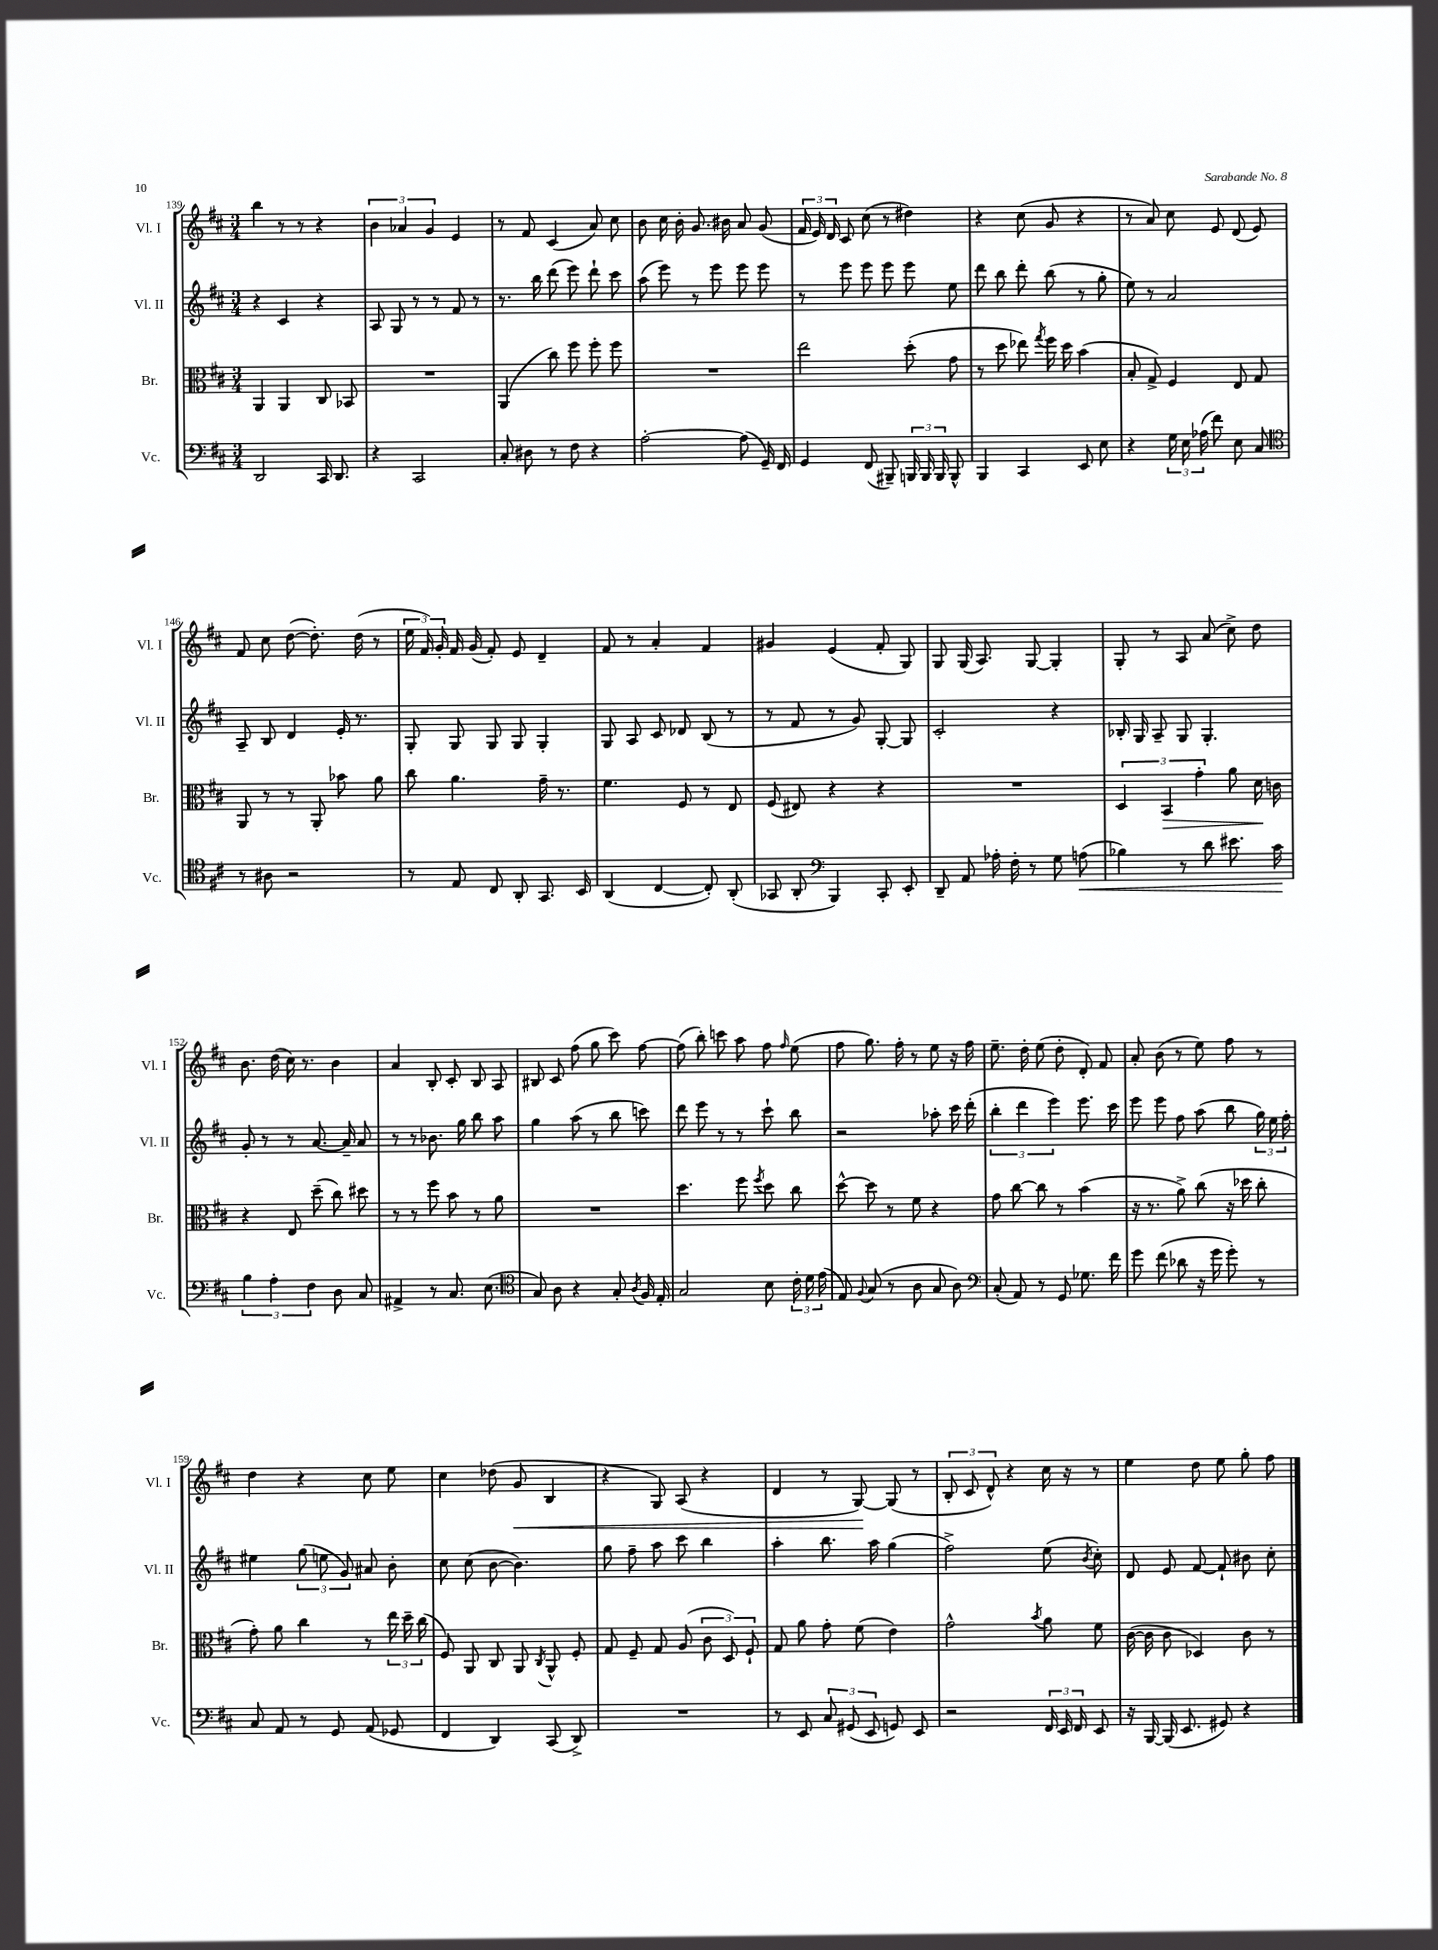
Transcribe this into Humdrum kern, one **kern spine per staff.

**kern	**dynam	**kern	**dynam	**kern	**kern	**dynam
*part4	*part4	*part3	*part3	*part2	*part1	*part1
*staff4	*staff4	*staff3	*staff3	*staff2	*staff1	*staff1
*I"Vc.	*	*I"Br.	*	*I"Vl. II	*I"Vl. I	*
*I'Vc.	*	*I'Br.	*	*I'Vl. II	*I'Vl. I	*
*clefF4	*	*clefC3	*	*clefG2	*clefG2	*
*k[f#c#]	*	*k[f#c#]	*	*k[f#c#]	*k[f#c#]	*
*M3/4	*	*M3/4	*	*M3/4	*M3/4	*
=139	=139	=139	=139	=139	=139	=139
2DD/	.	4AA/	.	4r	4bb\	.
.	.	4AA/	.	4c#/	8r	.
.	.	.	.	.	8r	.
16CC#/	.	8C#/	.	4r	4r	.
8.DD/	.	.	.	.	.	.
.	.	8BB-X/	.	.	.	.
=140	=140	=140	=140	=140	=140	=140
4r	.	2.r	.	8A/	6b\	.
.	.	.	.	8G/	.	.
.	.	.	.	.	6a-X/	.
2CC#/	.	.	.	8r	.	.
.	.	.	.	.	6g/	.
.	.	.	.	8r	.	.
.	.	.	.	8f#/	4e/	.
.	.	.	.	8r	.	.
=141	=141	=141	=141	=141	=141	=141
8C#'/	.	(4AA/	.	8.r	8r	.
8D#X\	.	.	.	.	8f#/	.
.	.	.	.	16bb\	.	.
8r	.	8cc#\)	.	(8ddd\	(4c#/	.
8F#\	.	8ff#\	.	8eee\)	.	.
4r	.	8ff#'\	.	8ddd`\	8a/)	.
.	.	8ff#\	.	8ccc#\	8cc#\	.
=142	=142	=142	=142	=142	=142	=142
[2A'\	.	2.r	.	(8aa\	8b\	.
.	.	.	.	8eee\)	16cc#\	.
.	.	.	.	.	16b'\	.
.	.	.	.	8r	8.g/	.
.	.	.	.	8eee\	.	.
.	.	.	.	.	16b#X\	.
(8A\]	.	.	.	8eee\	8a/	.
16GG~/)	.	.	.	8eee\	(8g/	.
16FF#/	.	.	.	.	.	.
=143	=143	=143	=143	=143	=143	=143
4GG/	.	2ee\	.	8r	24f#/	.
.	.	.	.	.	24e/)	.
.	.	.	.	.	24d/	.
.	.	.	.	8eee\	8c#/	.
(8FF#/	.	.	.	8eee\	(8cc#\	.
8BBB#X~/)	.	.	.	8eee\	8r	.
24BBBn/	.	(8dd'\	.	8eee\	4dd#X\)	.
24BBB/	.	.	.	.	.	.
24BBB/	.	.	.	.	.	.
8BBB^^/	.	8g\	.	8ee\	.	.
=144	=144	=144	=144	=144	=144	=144
4BBB/	.	8r	.	8ddd\	4r	.
.	.	8dd\	.	8bb\	.	.
4CC#/	.	8ee-X\)	.	8ddd'\	(8cc#\	.
.	.	8qgg/	.	.	.	.
.	.	16ff#\	.	(8bb\	8g/	.
.	.	16dd\	.	.	.	.
8EE/	.	(4b\	.	8r	4r	.
8E\	.	.	.	8gg'\	.	.
=145	=145	=145	=145	=145	=145	=145
4r	.	8B'/	.	8ee\)	8r	.
.	.	8G^/)	.	8r	8a/)	.
24G\	.	4F#/	.	2a/	8cc#\	.
24E\	.	.	.	.	.	.
(24A-X\	.	.	.	.	.	.
8f#\)	.	.	.	.	8e/	.
8E\	.	8E/	.	.	(8d/	.
8C#/	.	8G/	.	.	8e/)	.
!!LO:LB:g=z
=146	=146	=146	=146	=146	=146	=146
*clefC4	*	*	*	*	*	*
8r	.	8AA/	.	8A~/	8f#/	.
8A#X\	.	8r	.	8B/	8cc#\	.
2r	.	8r	.	4d/	([8dd\	.
.	.	8AA'/	.	.	8.dd'\])	.
.	.	8b-X\	.	16e'/	.	.
.	.	.	.	8.r	(16dd\	.
.	.	8a\	.	.	8r	.
=147	=147	=147	=147	=147	=147	=147
8r	.	8cc#\	.	8G'/	24ee\	.
.	.	.	.	.	24f#/)	.
.	.	.	.	.	24g'/	.
8E/	.	4.a\	.	8G/	16f#/	.
.	.	.	.	.	(16g/	.
8C#/	.	.	.	8G/	8f#'/)	.
8AA'/	.	.	.	8G/	8e/	.
8.GG/	.	16g~\	.	4G'/	4d~/	.
.	.	8.r	.	.	.	.
16BB/	.	.	.	.	.	.
=148	=148	=148	=148	=148	=148	=148
(4AA/	.	4.f#\	.	8G/	8f#/	.
.	.	.	.	8A/	8r	.
[4C#/	.	.	.	8c#/	4a'/	.
.	.	8F#/	.	8d-X/	.	.
8C#'/])	.	8r	.	(8B/	4f#/	.
(8AA'/	.	8E/	.	8r	.	.
=149	=149	=149	=149	=149	=149	=149
8GG-X/	.	(8F#/	.	8r	4g#X/	.
8AA'/	.	8E#X/)	.	8f#/	.	.
*clefF4	*	*	*	*	*	*
4BBB/)	.	4r	.	8r	(4e/	.
.	.	.	.	8g/)	.	.
8CC#'/	.	4r	.	[8G'/	8f#'/	.
8EE'/	.	.	.	8G/]	8G/)	.
=150	=150	=150	=150	=150	=150	=150
8DD~/	.	2.r	.	2c#'/	8G/	.
8AA/	.	.	.	.	(16G/	.
.	.	.	.	.	8.A/)	.
16A-X'\	.	.	.	.	.	.
16F#'\	.	.	.	.	.	.
8r	.	.	.	.	[8G/	.
8G\	.	.	.	4r	4G'/]	.
!	!LO:HP:b	!	!	!	!	!
(8An\	<	.	.	.	.	.
=151	=151	=151	=151	=151	=151	=151
4B-X\)	.	6D/	.	16B-X'/	8G'/	.
.	.	.	.	16G/	.	.
.	.	.	.	8A~/	8r	.
!	!	!	!LO:HP:b	!	!	!
.	.	6BB/	>	.	.	.
8r	.	.	.	8G/	8A/	.
.	.	6g'\	.	.	.	.
8d\	.	.	.	4.G'/	(8a/	.
8.e#X\	.	8a\	.	.	8cc#^\)	.
.	.	16d\	.	.	8dd\	.
16c#\	.	16cn\	]	.	.	.
.	[	.	.	.	.	.
!!LO:LB:g=z
=152	=152	=152	=152	=152	=152	=152
6B\	.	4r	.	8g'/	8.b\	.
.	.	.	.	8r	.	.
6A'\	.	.	.	.	.	.
.	.	.	.	.	(16dd\	.
.	.	8E/	.	8r	16cc#\)	.
.	.	.	.	.	8.r	.
6F#\	.	.	.	.	.	.
.	.	(8dd~\	.	[8.a/	.	.
8D\	.	8cc#\)	.	.	4b\	.
.	.	.	.	16a~/]	.	.
8C#/	.	8dd#X\	.	8a/	.	.
=153	=153	=153	=153	=153	=153	=153
4AA#X^/	.	8r	.	8r	4a/	.
.	.	8r	.	8r	.	.
8r	.	8ff#\	.	8.b-X\	8B'/	.
8.C#/	.	8b\	.	.	8c#'/	.
.	.	.	.	16gg\	.	.
.	.	8r	.	8bb\	8B/	.
(8.E\	.	.	.	.	.	.
.	.	8a\	.	8aa\	8A/	.
=154	=154	=154	=154	=154	=154	=154
*clefC4	*	*	*	*	*	*
8G/)	.	2.r	.	4gg\	8B#X/	.
8A\	.	.	.	.	8c#/	.
4r	.	.	.	(8aa\	(8ff#\	.
.	.	.	.	8r	8gg\	.
8G'/	.	.	.	8bb\	8ccc#\)	.
8qA/	.	.	.	.	.	.
16F#/	.	.	.	8cccn\)	[8ff#\	.
16E'/	.	.	.	.	.	.
=155	=155	=155	=155	=155	=155	=155
2G/	.	4.dd\	.	8ddd\	(8ff#\]	.
.	.	.	.	8eee\	8bb'\)	.
.	.	.	.	8r	8cccn\	.
.	.	8ff#\	.	8r	8aa\	.
.	.	8qff#/	.	.	.	.
8B\	.	8dd\	.	8ccc#`\	8ff#\	.
.	.	.	.	.	16qqff#/	.
24c#'\	.	8cc#\	.	8bb\	(8ee\	.
24d\	.	.	.	.	.	.
(24e\	.	.	.	.	.	.
=156	=156	=156	=156	=156	=156	=156
8E/)	.	[8dd^^\	.	2r	8ff#\	.
8qqF#/	.	.	.	.	.	.
(8G/	.	8dd\]	.	.	8.gg\)	.
8r	.	8r	.	.	.	.
.	.	.	.	.	16ff#'\	.
8A\	.	8f#\	.	.	8r	.
8G/	.	4r	.	8aa-X'\	8ee\	.
8A\)	.	.	.	16ccc#\	16r	.
.	.	.	.	(16ddd'\	16ff#\	.
=157	=157	=157	=157	=157	=157	=157
*clefF4	*	*	*	*	*	*
(8C#'/	.	8g\	.	6bb'\	8.ee~\	.
8AA/)	.	[8cc#\	.	.	.	.
.	.	.	.	6ddd\	.	.
.	.	.	.	.	16dd'\	.
8r	.	8cc#\]	.	.	(8ee\	.
.	.	.	.	6eee\)	.	.
8GG/	.	8r	.	.	8dd'\	.
8.G-X\	.	(4b\	.	8.eee\	8d'/)	.
.	.	.	.	.	8f#/	.
16f#\	.	.	.	16ccc#\	.	.
=158	=158	=158	=158	=158	=158	=158
8g\	.	16r	.	8eee\	8a'/	.
.	.	8.r	.	.	.	.
(8f#\	.	.	.	8eee\	(8b\	.
8d-X\	.	8a^\)	.	8ff#\	8r	.
16r	.	(8cc#\	.	(8aa\	8ee\)	.
16g\	.	.	.	.	.	.
8g'\)	.	16r	.	8bb\	8ff#\	.
.	.	16dd-X\	.	.	.	.
8r	.	8cc#'\	.	24gg\)	8r	.
.	.	.	.	24ee\	.	.
.	.	.	.	24ff#'\	.	.
!!LO:LB:g=z
=159	=159	=159	=159	=159	=159	=159
8C#/	.	8g'\)	.	4ee#X\	4dd\	.
8AA/	.	8a\	.	.	.	.
8r	.	4cc#\	.	(12gg\	4r	.
.	.	.	.	12een\	.	.
8GG/	.	.	.	.	.	.
.	.	.	.	12g/)	.	.
(8AA/	.	8r	.	8a#X/	8cc#\	.
8GG-X/	.	24ee\	.	8b'\	8ee\	.
.	.	24dd~\	.	.	.	.
.	.	(24cc#\	.	.	.	.
=160	=160	=160	=160	=160	=160	=160
4FF#/	.	8F#/)	.	8cc#\	4cc#\	.
.	.	8AA/	.	(8cc#\	.	.
4DD/)	.	8C#/	.	[8b\	(8dd-X\	.
!	!	!	!	!	!	!LO:HP:b
.	.	8AA/	.	4.b\])	8g/	<
.	.	8qC#/	.	.	.	.
(8CC#/	.	8AA^^/	.	.	4B/	.
8DD^/)	.	8F#'/	.	.	.	.
=161	=161	=161	=161	=161	=161	=161
2.r	.	8G/	.	8gg\	4r	.
.	.	8F#~/	.	8ff#~\	.	.
.	.	8G/	.	8aa\	8G/)	.
.	.	(8A/	.	8ccc#\	(8A/	.
.	.	12c#\	.	4bb\	4r	.
.	.	12D/)	.	.	.	.
.	.	12F#`/	.	.	.	.
=162	=162	=162	=162	=162	=162	=162
8r	.	8G/	.	4aa'\	4d/	.
8EE/	.	8a\	.	.	.	.
12C#/	.	8g'\	.	8.bb\	8r	.
(12GG#X/	.	.	.	.	.	.
.	.	(8f#\	.	.	[8G/)	.
12EE/	.	.	.	.	.	.
.	.	.	.	16aa\	.	.
8GGn/)	.	4e\)	.	(4gg\	(8G/]	[
8EE/	.	.	.	.	8r	.
=163	=163	=163	=163	=163	=163	=163
2r	.	2g^^\	.	2ff#^\)	12B'/	.
.	.	.	.	.	12c#/	.
.	.	.	.	.	12d^^/)	.
.	.	.	.	.	4r	.
.	.	8qb/	.	.	.	.
24FF#/	.	8a\	.	(8ee\	16cc#\	.
24EE/	.	.	.	.	.	.
.	.	.	.	.	16r	.
24FF#/	.	.	.	.	.	.
.	.	.	.	8qb/	.	.
8EE/	.	8f#\	.	8cc#'\)	8r	.
=164	=164	=164	=164	=164	=164	=164
16r	.	([16c#\	.	8d/	4ee\	.
[16BBB/	.	16c#\]	.	.	.	.
(16BBB/]	.	8c#\	.	8e/	.	.
8.EE/	.	.	.	.	.	.
.	.	4D-X/)	.	[8f#/	8dd\	.
8GG#X/)	.	.	.	8f#`/]	8ee\	.
4r	.	8c#\	.	8b#X\	8gg'\	.
.	.	8r	.	8cc#'\	8ff#\	.
==	==	==	==	==	==	==
*-	*-	*-	*-	*-	*-	*-
